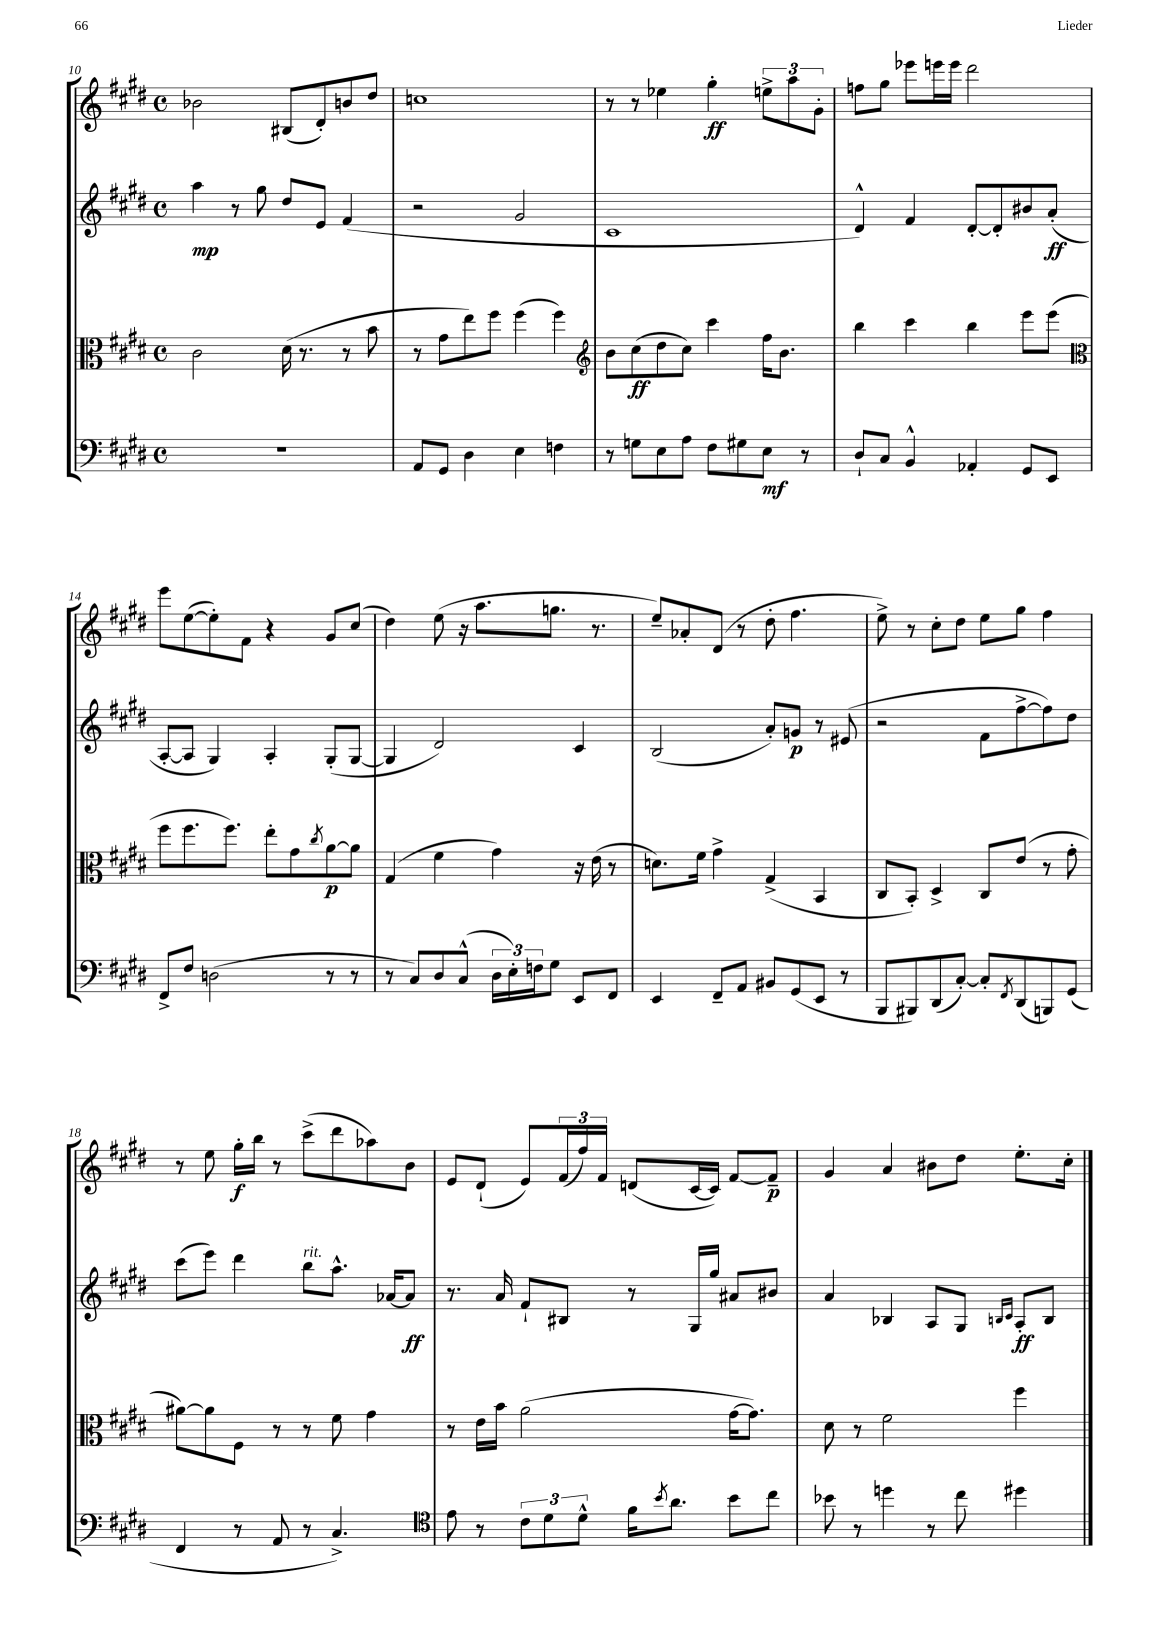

**kern	**kern	**kern	**kern
*staff4	*staff3	*staff2	*staff1
*clefF4	*clefC3	*clefG2	*clefG2
*k[f#c#g#d#]	*k[f#c#g#d#]	*k[f#c#g#d#]	*k[f#c#g#d#]
*M4/4	*M4/4	*M4/4	*M4/4
*met(c)	*met(c)	*met(c)	*met(c)
1r	2c#	4aa	2b-
.	.	8r	.
.	.	8gg#	.
.	(16d#	8dd#	(8B#
.	8.r	.	.
.	.	8e	8d#')
.	8r	(4f#	8b
.	8b	.	8dd#
=	=	=	=
8AA	8r	2r	1cc
8GG#	8g#	.	.
4D#	8ee)	.	.
.	8ff#	.	.
4E	(4ff#	2g#	.
4F	4ff#)	.	.
=	=	=	=
*	*clefG2	*	*
8r	8b	1c#	8r
8G	(8cc#	.	8r
8E	8dd#	.	4ee-
8A	8cc#)	.	.
8F#	4ccc#	.	4gg#'
8G#	.	.	.
8E	16ff#	.	12ee^
.	8.b	.	.
.	.	.	12aa
8r	.	.	.
.	.	.	12g#'
=	=	=	=
8D#`	4bb	4d#^^)	8ff
8C#	.	.	8gg#
4BB^^	4ccc#	4f#	8eee-
.	.	.	16eee
.	.	.	16eee
4AA-'	4bb	[8d#'	2ddd#
.	.	8d#']	.
8GG#	8eee	8b#	.
8EE	(8eee	(8a'	.
=	=	=	=
*	*clefC3	*	*
8FF#^	8ff#	[8A'	8eee
8F#	8.ff#	8A]	([8ee
(2D	.	4G#)	8ee'])
.	8.ff#)	.	.
.	.	.	8f#
.	8ee'	4A'	4r
.	8g#	.	.
.	8qcc#	.	.
8r	[8a	(8G#'	8g#
8r	8a]	[8G#	(8cc#
=	=	=	=
8r	(4G#	4G#]	4dd#)
8C#)	.	.	.
8D#	4f#	2d#)	(8ee
(8C#^^	.	.	16r
.	.	.	8.aa
24D#	4g#)	.	.
24E')	.	.	.
24F	.	.	.
8G#	.	.	8.gg
8EE	16r	4c#	.
.	(16e	.	8.r
8FF#	8r	.	.
=	=	=	=
4EE	8.d)	(2B	8ee~)
.	.	.	8a-'
.	16f#	.	.
8FF#~	4g#^	.	(8d#
8AA	.	.	8r
8BB#	(4G#^	8a')	8dd#'
(8GG#	.	8g	4.ff#
8EE	4BB	8r	.
8r	.	(8e#	.
=	=	=	=
8BBB	8C#	2r	8ee^)
8BBB#)	8BB')	.	8r
(8DD#	4D#^	.	8cc#'
[8C#')	.	.	8dd#
8C#']	8C#	8f#	8ee
8qFF#	.	.	.
(8DD#	(8e	[8ff#^	8gg#
8BBB)	8r	8ff#])	4ff#
(8GG#	8g#'	8dd#	.
=	=	=	=
4FF#	[8a#)	(8ccc#	8r
.	8a#]	8eee)	8ee
8r	8F#	4ddd#	16gg#'
.	.	.	16bb
8AA	8r	.	8r
8r	8r	8bb	(8ccc#^
4.C#^)	8f#	8.aa^^	8ddd#
.	4g#	.	8aa-)
.	.	[16a-	.
.	.	8a-]	8b
=	=	=	=
*clefC4	*	*	*
8e	8r	8.r	8e
8r	16e	.	(8d#`
.	16b	16a	.
12c#	(2a	8f#`	8e)
12d#	.	.	.
.	.	8B#	(24f#
12d#^^	.	.	24ff#)
.	.	.	24f#
16f#	.	8r	(8d
8qb	.	.	.
8.a	.	.	.
.	.	16G#	[16c#
.	.	16gg#	16c#])
8b	[16g#	8a#	[8f#
.	8.g#])	.	.
8cc#	.	8b#	8f#~]
=	=	=	=
8b-	8d#	4a	4g#
8r	8r	.	.
4dd	2f#	4B-	4a
8r	.	8A	8b#
8cc#	.	8G#	8dd#
.	.	16qqB	.
.	.	16qqc#	.
4dd#	4ff#	8A'	8.ee'
.	.	8B	.
.	.	.	16cc#'
==	==	==	==
*-	*-	*-	*-
